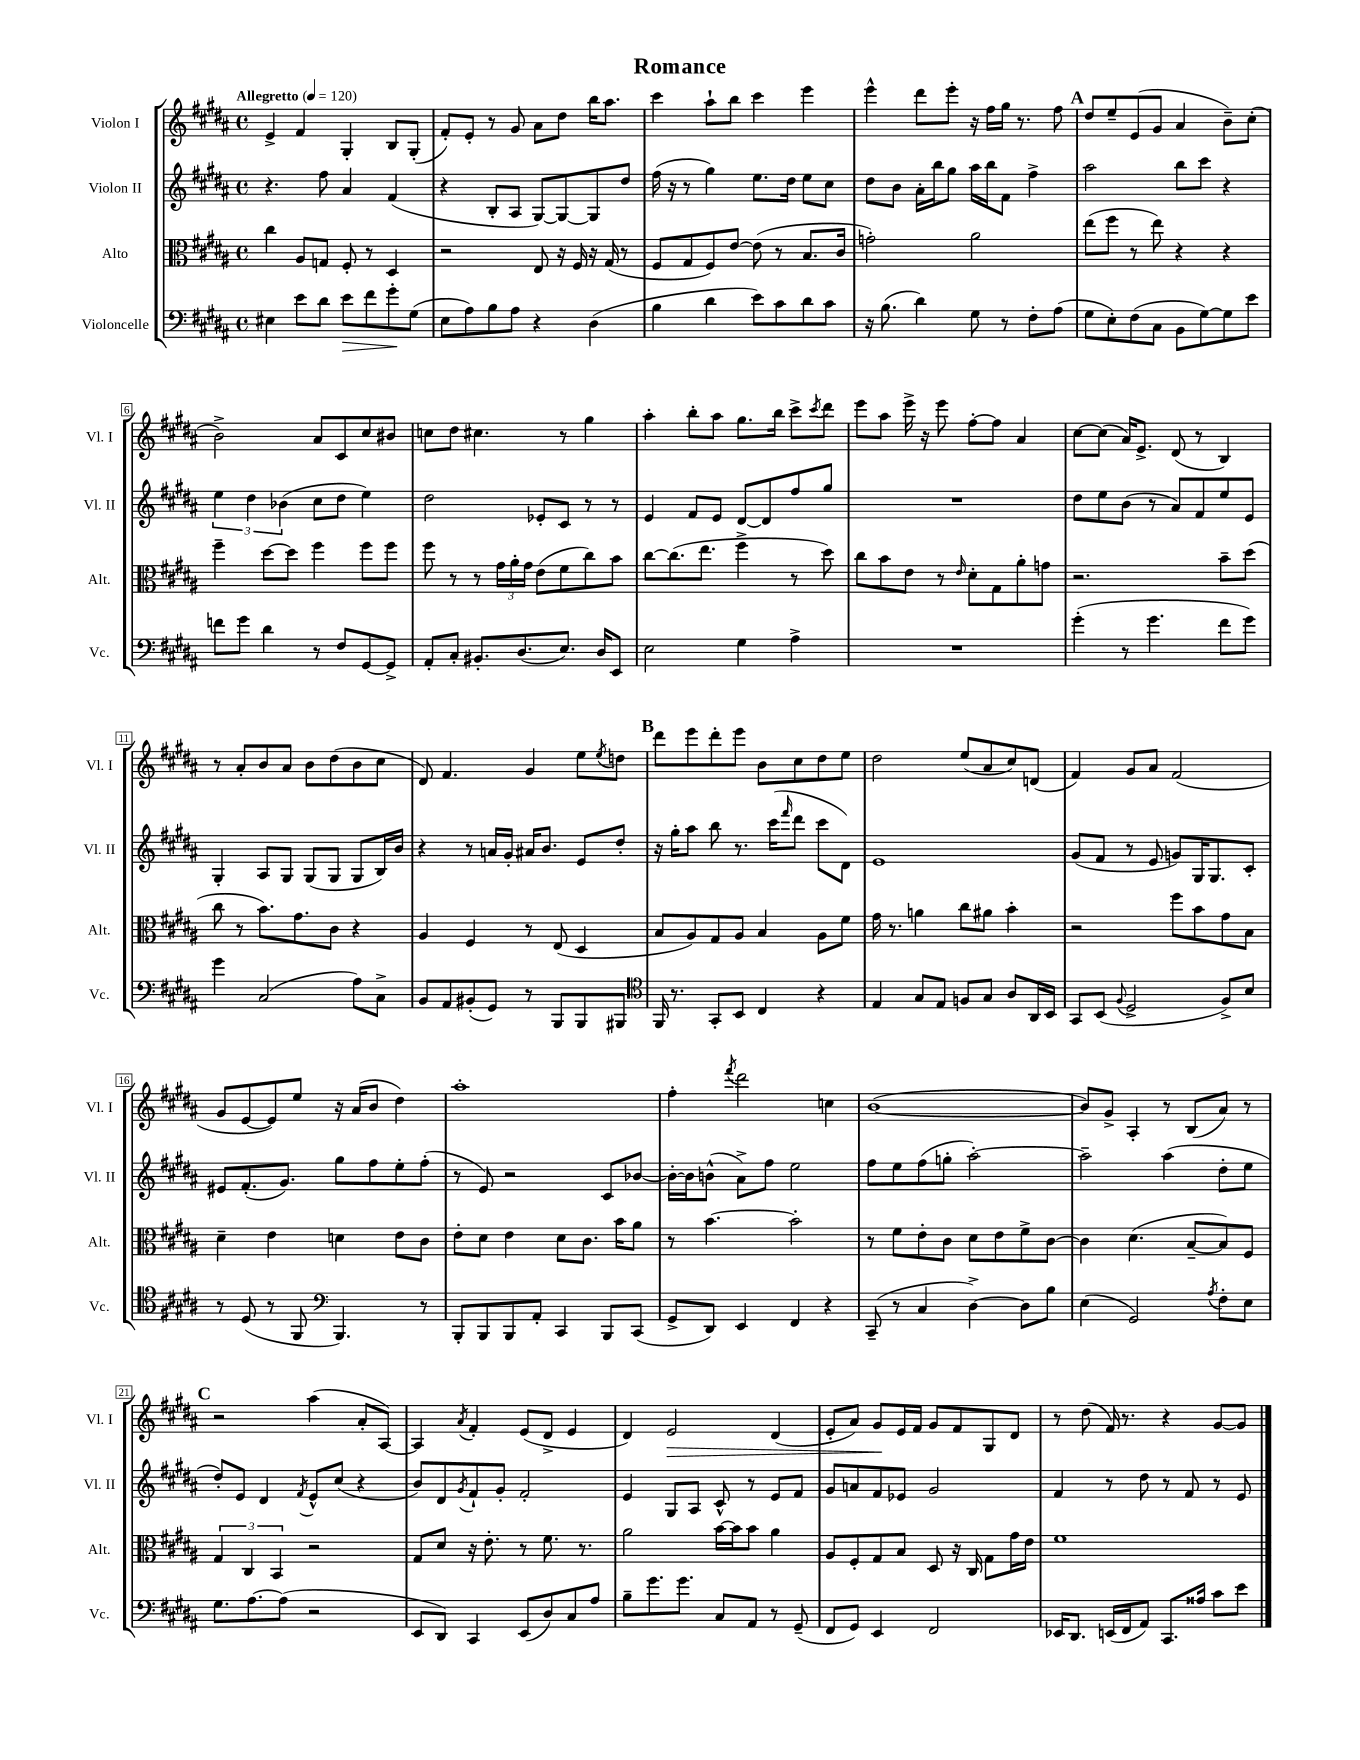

**kern	**dynam	**kern	**kern	**kern	**dynam
*part4	*part4	*part3	*part2	*part1	*part1
*staff4	*staff4	*staff3	*staff2	*staff1	*staff1
*I"Violoncelle	*	*I"Alto	*I"Violon II	*I"Violon I	*
*I'Vc.	*	*I'Alt.	*I'Vl. II	*I'Vl. I	*
*clefF4	*	*clefC3	*clefG2	*clefG2	*
*k[f#c#g#d#a#]	*	*k[f#c#g#d#a#]	*k[f#c#g#d#a#]	*k[f#c#g#d#a#]	*
*M4/4	*	*M4/4	*M4/4	*M4/4	*
*met(c)	*	*met(c)	*met(c)	*met(c)	*
*MM120	*	*MM120	*MM120	*MM120	*
=1	=1	=1	=1	=1	=1
!	!	!	!	!LO:TX:a:B:t=Allegretto	!
4E#X\	.	4cc#\	4.r	4e^/	.
8e\L	.	8A#/L	.	4f#/	.
8d#\J	.	8Gn/J	8ff#\	.	.
!	!LO:HP:b	!	!	!	!
8e\L	>	8F#'/	4a#/	4G#'/	.
8f#\	.	8r	.	.	.
8g#'\	.	4D#/	(4f#/	8B/L	.
(8G#\J	]	.	.	(8G#'/J	.
=2	=2	=2	=2	=2	=2
8E\L	.	2r	4r	8f#'/L)	.
8A#\)	.	.	.	8e'/J	.
8B\	.	.	8B'/L	8r	.
8A#\J	.	.	8A#/J	8g#/	.
4r	.	8E/	[8G#/L)	8a#\L	.
.	.	16r	8G#/_	8dd#\J	.
.	.	16F#/	.	.	.
(4D#\	.	16r	8G#/]	16bb\KL	.
.	.	(16G#/	.	8.aa#\J	.
.	.	8r	8dd#/J	.	.
=3	=3	=3	=3	=3	=3
4B\	.	8F#/L	(16ff#\	4ccc#\	.
.	.	.	16r	.	.
.	.	8G#/	8r	.	.
4d#\	.	8F#/)	4gg#\)	8aa#`\L	.
.	.	[8e/J	.	8bb\J	.
8e\L)	.	(8e\]	8.ee\L	4ccc#\	.
8c#\	.	8r	.	.	.
.	.	.	16dd#\Jk	.	.
8d#\	.	8.B/L	8ee\L	4eee\	.
8c#\J	.	.	8cc#\J	.	.
.	.	16c#/Jk	.	.	.
=4	=4	=4	=4	=4	=4
16r	.	2gn'\)	8dd#\L	4eee^^\	.
(8.B\	.	.	.	.	.
.	.	.	8b\J	.	.
4d#\)	.	.	16a#'\LL	8ddd#\L	.
.	.	.	16bb\J	.	.
.	.	.	8gg#\J	8eee'\J	.
8G#\	.	2a#\	16aa#\LL	16r	.
.	.	.	16bb\J	16ff#\LL	.
8r	.	.	8f#\J	16gg#\JJ	.
.	.	.	.	8.r	.
8F#'\L	.	.	4ff#^\	.	.
(8A#\J	.	.	.	8ff#\	.
!!LO:REH:place=s1:t=A
=5	=5	=5	=5	=5	=5
8G#\L	.	(8ee\L	2aa#\	8dd#/L	.
8E'\)	.	8ff#\J	.	8ee~/	.
(8F#\	.	8r	.	(8e/	.
8C#\J	.	8ee\)	.	8g#/J	.
8BB\L	.	4r	8bb\L	4a#/	.
[8G#\)	.	.	8ccc#\J	.	.
8G#\]	.	4r	4r	8b~\L)	.
8e\J	.	.	.	(8cc#'\J	.
!!LO:LB:g=z
=6	=6	=6	=6	=6	=6
8fn\L	.	4ff#~\	6ee\	2b^\)	.
8g#\J	.	.	.	.	.
.	.	.	6dd#\	.	.
4d#\	.	[8dd#\L	.	.	.
.	.	.	(6b-X\	.	.
.	.	8dd#\J]	.	.	.
8r	.	4ff#\	8cc#\L	8a#/L	.
8F#/L	.	.	8dd#\J	8c#/	.
[8GG#/	.	8ff#\L	4ee\)	8cc#/	.
8GG#^/J]	.	8ff#\J	.	8b#X/J	.
=7	=7	=7	=7	=7	=7
8AA#'/L	.	8ff#\	2dd#\	8ccn\L	.
8C#'/J	.	8r	.	8dd#\J	.
8.BB#X'/L	.	8r	.	4.cc#X\	.
.	.	24g#\LL	.	.	.
.	.	24a#'\	.	.	.
(8.D#/	.	.	.	.	.
.	.	24g#\JJ	.	.	.
.	.	(8e\L	8e-X'/L	.	.
8.E/J)	.	8f#\	8c#/J	8r	.
.	.	8cc#\)	8r	4gg#\	.
16D#/KL	.	.	.	.	.
8EE/J	.	8b\J	8r	.	.
=8	=8	=8	=8	=8	=8
2E\	.	[8cc#\L	4e/	4aa#'\	.
.	.	(8.cc#\]	.	.	.
.	.	.	8f#/L	8bb'\L	.
.	.	8.ee\J	.	.	.
.	.	.	8e/J	8aa#\J	.
4G#\	.	4ff#^\	[8d#/L	8.gg#\L	.
.	.	.	8d#/]	.	.
.	.	.	.	16bb\Jk	.
4A#^\	.	8r	8ff#/	8ccc#^\L	.
.	.	.	.	8qccc#/	.
.	.	8dd#\)	8gg#/J	8ddd#\J	.
=9	=9	=9	=9	=9	=9
1r	.	8cc#\L	1r	8eee\L	.
.	.	8b\	.	8aa#\J	.
.	.	8e\J	.	16eee^\	.
.	.	.	.	16r	.
.	.	8r	.	8eee\	.
.	.	16qqe/	.	.	.
.	.	8d#'\L	.	[8ff#'\L	.
.	.	8G#\	.	8ff#\J]	.
.	.	8a#'\	.	4a#/	.
.	.	8gn\J	.	.	.
=10	=10	=10	=10	=10	=10
(4g#'\	.	2.r	8dd#\L	[8cc#\L	.
.	.	.	8ee\	(8cc#\J]	.
8r	.	.	(8b\J	16a#/KL)	.
.	.	.	.	8.e^/J	.
4.g#\	.	.	8r	.	.
.	.	.	8a#/L)	(8d#/	.
.	.	.	8f#/	8r	.
8f#\L	.	8b~\L	8ee/	4B/)	.
8g#\J)	.	(8dd#\J	8e/J	.	.
!!LO:LB:g=z
=11	=11	=11	=11	=11	=11
4g#\	.	8cc#\	4G#'/	8r	.
.	.	8r	.	8a#'/L	.
(2C#/	.	8.b\L)	8A#/L	8b/	.
.	.	.	8G#/J	8a#/J	.
.	.	8.g#\	.	.	.
.	.	.	(8G#/L	8b\L	.
.	.	8c#\J	8G#/J	(8dd#\	.
8A#\L)	.	4r	8G#/L	8b\	.
8C#^\J	.	.	16B/L)	8cc#\J	.
.	.	.	16b/JJ	.	.
=12	=12	=12	=12	=12	=12
8BB/L	.	4A#/	4r	8d#/)	.
8AA#/	.	.	.	4.f#/	.
(8BB#X'/	.	4F#/	8r	.	.
8GG#/J)	.	.	16an/LL	.	.
.	.	.	16g#'/JJ	.	.
8r	.	8r	16a#X/KL	4g#/	.
.	.	.	8.b/J	.	.
8BBB/L	.	(8E/	.	.	.
8BBB/	.	4D#/	8e/L	8ee\L	.
.	.	.	.	8qee/	.
8BBB#X/J	.	.	8dd#'/J	8ddn\J	.
!!LO:REH:place=s1:t=B
=13	=13	=13	=13	=13	=13
*clefC4	*	*	*	*	*
16FF#/	.	8B/L	16r	8ddd#\L	.
8.r	.	.	16gg#'\KL	.	.
.	.	8A#/)	8aa#\J	8eee\	.
8GG#'/L	.	8G#/	8bb\	8ddd#'\	.
8BB/J	.	8A#/J	8.r	8eee\J	.
4C#/	.	4B/	.	8b\L	.
.	.	.	(16ccc#\KL	.	.
.	.	.	16qqfff#/	.	.
.	.	.	8ddd#\J	8cc#\	.
4r	.	8A#\L	8ccc#\L	8dd#\	.
.	.	8f#\J	8d#\J)	8ee\J	.
=14	=14	=14	=14	=14	=14
4E/	.	16g#\	1e	2dd#\	.
.	.	8.r	.	.	.
8G#/L	.	4an\	.	.	.
8E/J	.	.	.	.	.
8Fn/L	.	8cc#\L	.	(8ee/L	.
8G#/J	.	8a#X\J	.	8a#/	.
8A#/L	.	4b'\	.	8cc#/)	.
16AA#/L	.	.	.	(8dn/J	.
16BB/JJ	.	.	.	.	.
=15	=15	=15	=15	=15	=15
8GG#/L	.	2r	(8g#/L	4f#/)	.
(8BB/J	.	.	8f#/J	.	.
8qqF#/	.	.	.	.	.
2D#^/	.	.	8r	8g#/L	.
.	.	.	8e/	8a#/J	.
.	.	8ff#\L	8gn/L)	(2f#/	.
.	.	8b\	16G#/K	.	.
.	.	.	8.G#/	.	.
8F#^/L)	.	8g#\	.	.	.
8B/J	.	8B\J	8c#'/J	.	.
!!LO:LB:g=z
=16	=16	=16	=16	=16	=16
8r	.	4d#~\	8e#X/L	8g#/L	.
(8D#/	.	.	(8.f#'/	[8e/	.
8r	.	4e\	.	8e/])	.
.	.	.	8.g#/J)	.	.
8FF#/	.	.	.	8ee/J	.
*clefF4	*	*	*	*	*
4.BBB/)	.	4dn\	8gg#\L	16r	.
.	.	.	.	(16a#/KL	.
.	.	.	8ff#\	8b/J	.
.	.	8e\L	8ee'\	4dd#\)	.
8r	.	8c#\J	(8ff#'\J	.	.
=17	=17	=17	=17	=17	=17
8BBB'/L	.	8e'\L	8r	1aa#'	.
8BBB/	.	8d#\J	8e/)	.	.
8BBB/	.	4e\	2r	.	.
8AA#'/J	.	.	.	.	.
4CC#/	.	8d#\L	.	.	.
.	.	8.c#\J	.	.	.
8BBB/L	.	.	8c#/L	.	.
.	.	16b\KL	.	.	.
(8CC#/J	.	8a#\J	[8b-X/J	.	.
=18	=18	=18	=18	=18	=18
8GG#^/L	.	8r	16b-'\LL_	4ff#'\	.
.	.	.	16b-\J]	.	.
8DD#/J)	.	[4.b\	(8bn^^\J	.	.
.	.	.	.	8qfff#/	.
4EE/	.	.	8a#^\L)	2ddd#\	.
.	.	.	8ff#\J	.	.
4FF#/	.	2b'\]	2ee\	.	.
4r	.	.	.	4ccn\	.
=19	=19	=19	=19	=19	=19
(8CC#~/	.	8r	8ff#\L	([1b	.
8r	.	8f#\L	8ee\	.	.
4C#/	.	8e'\	(8ff#\	.	.
.	.	8c#\J	8ggn'\J	.	.
[4D#^\)	.	8d#\L	[2aa#'\)	.	.
.	.	8e\	.	.	.
8D#\L]	.	8f#^\	.	.	.
8B\J	.	[8c#\J	.	.	.
=20	=20	=20	=20	=20	=20
(4E\	.	4c#\]	2aa#~\]	8b/L])	.
.	.	.	.	8g#^/J	.
2GG#/)	.	(4.d#\	.	4A#'/	.
.	.	.	(4aa#\	8r	.
.	.	[8B~/L	.	(8B/L	.
8qA#/	.	.	.	.	.
8F#'\L	.	8B/])	8dd#'\L	8a#/J)	.
8E\J	.	8F#/J	8ee\J	8r	.
!!LO:LB:g=z
!!LO:REH:place=s1:t=C
=21	=21	=21	=21	=21	=21
8.G#\L	.	6G#/	8dd#'/L)	2r	.
.	.	.	8e/J	.	.
.	.	6C#/	.	.	.
[8.A#\	.	.	.	.	.
.	.	.	4d#/	.	.
.	.	6BB/	.	.	.
(8A#\J]	.	.	.	.	.
.	.	.	8qf#/	.	.
2r	.	2r	8e^^/L	(4aa#\	.
.	.	.	(8cc#/J	.	.
.	.	.	4r	8a#'/L	.
.	.	.	.	[8A#/J)	.
=22	=22	=22	=22	=22	=22
8EE/L	.	8G#/L	8b/L)	4A#/]	.
8DD#/J)	.	8d#/J	8d#/	.	.
.	.	.	8qg#/	8qa#/	.
4CC#/	.	16r	8f#`/	4f#'/	.
.	.	8.e'\	.	.	.
.	.	.	8g#'/J	.	.
(8EE/L	.	8r	2f#'/	(8e/L	.
8D#/)	.	8.f#\	.	8d#^/J	.
8C#/	.	.	.	4e/	.
.	.	8.r	.	.	.
8A#/J	.	.	.	.	.
=23	=23	=23	=23	=23	=23
8B~\L	.	2a#\	4e/	4d#/)	.
8.g#\	.	.	.	.	.
!	!	!	!	!	!LO:HP:b
.	.	.	8G#/L	2e/	>
8.g#\J	.	.	.	.	.
.	.	.	8A#/J	.	.
8C#/L	.	[16b\LL	8c#^^/	.	.
.	.	16b\J]	.	.	.
8AA#/J	.	8b\J	8r	.	.
8r	.	4a#\	8e/L	(4d#/	.
(8GG#~/	.	.	8f#/J	.	.
=24	=24	=24	=24	=24	=24
8FF#/L	.	8A#/L	8g#/L	8e'/L	.
8GG#/J)	.	8F#'/	8an/	8a#/J)	.
4EE/	.	8G#/	8f#/	8g#/L	.
.	.	8B/J	8e-X/J	16e/L	]
.	.	.	.	16f#/JJ	.
2FF#/	.	8D#/	2g#/	8g#/L	.
.	.	16r	.	8f#/	.
.	.	16C#/	.	.	.
.	.	8G#\L	.	8G#/	.
.	.	16g#\L	.	8d#/J	.
.	.	16e\JJ	.	.	.
=25	=25	=25	=25	=25	=25
16EE-X/KL	.	1f#	4f#/	8r	.
8.DD#/J	.	.	.	.	.
.	.	.	.	(8dd#\	.
(16EEn/LL	.	.	8r	16f#/)	.
16FF#/J	.	.	.	8.r	.
8AA#/J)	.	.	8dd#\	.	.
8.CC#/L	.	.	8r	4r	.
.	.	.	8f#/	.	.
16A##X/Jk	.	.	.	.	.
8c#\L	.	.	8r	[8g#/L	.
8e\J	.	.	8e/	8g#/J]	.
==	==	==	==	==	==
*-	*-	*-	*-	*-	*-
